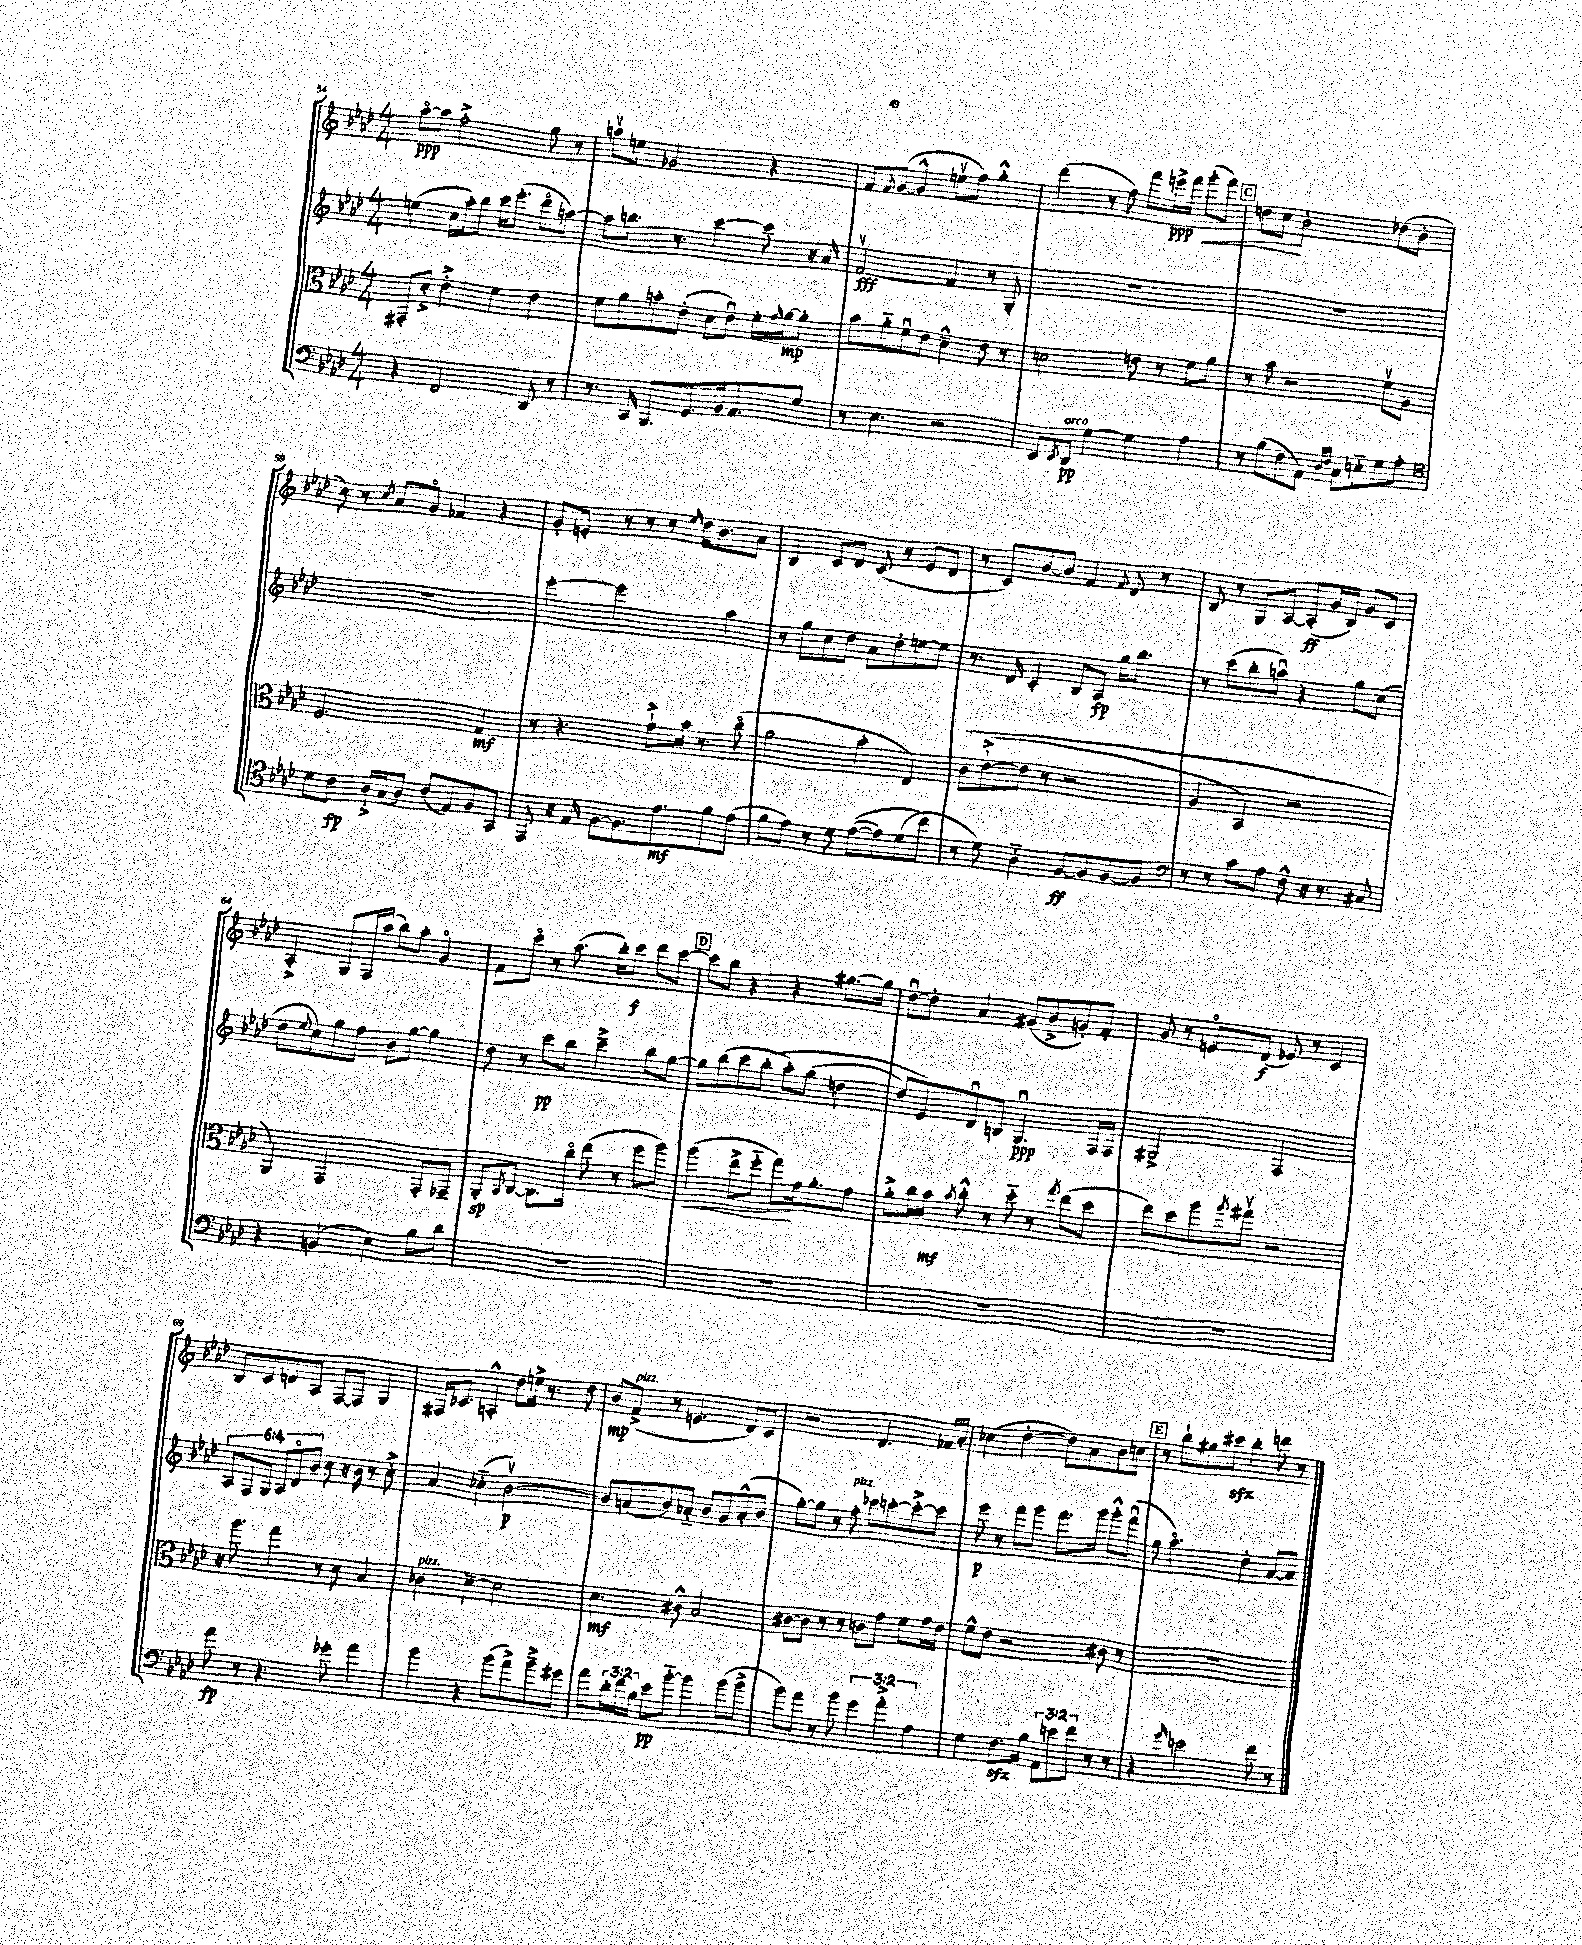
<<
\new StaffGroup <<
\new Staff = "s0" {
    \clef treble \key aes \major \numericTimeSignature \time 4/4
    aes''8~\flageolet\ppp aes''8 f''2-.-> g''8 r8 |
    a''8\upbow e''8 ges'2 r4 |
    f'8 \acciaccatura { f'8 } g'8~( g'4-^ e''8\upbow f''8) g''4-.-^ |
    des'''4( r8 f''8) f'''8 e'''16->\ppp f'''16 g'''8-.\<( f'''8) |
    \mark \markup { \box "C" } d''8 c''8\! bes'2-. des''8( bes'8-. |
    c''8) r8 \acciaccatura { c''8 } aes'8 g'8\flageolet fes'4 r4 |
    g'8-. e'8-. r8 r8 r8 \grace { ees''16 } des''16 bes'8. aes'8 |
    bes4 c'8 des'8 c'8( r8 ees'8 des'8 |
    r8 c'8) bes'8~ bes'8 f'4 \acciaccatura { f'8 } des'8 r8 |
    bes8 r8 g8 aes8~ aes8-.\ff( g'16 bes16) g'8 c'8 |
    aes4-.-> g8 f16 aes''16( bes''8) aes''8-. g'4\flageolet |
    f'8 c'''8\flageolet r8 aes''8.( bes''16-.) c'''8\f des'''8 c'''8~ |
    \mark \markup { \box "D" } c'''8 bes''8 r4 r4 gis''8.~ gis''16 |
    des''8~\downbow des''8-. aes'4 gis'8( bes'8-> g'8-.) f'8-. |
    g'8 r8 e'8\flageolet des'8\f( ees'8) r8 c'4 |
    bes8 c'8 d'8 aes8 f8~ f8 g4 |
    fis16 ces'8. a4-.-^ des''8 e''16-> r8. des''8 |
    bes'8\mp f'8->^\markup { \italic "pizz." }( r8 e'4. des'8) c'8 |
    r2 des'4. fes'16 aes'16-. |
    ces''4( des''4~-. des''8) aes'8 bes'8 c''8 |
    \mark \markup { \box "E" } r8 bes''8-! gis''8 cis'''8\sfz bes''4-. d'''8 r8 \bar "|." |
}
\new Staff = "s1" {
    \clef treble \key aes \major \numericTimeSignature \time 4/4 \override Staff.TupletNumber.text = #tuplet-number::calc-fraction-text
    e''4( c''16 aes''16-.) bes''8 c'''16 ees'''8.-.( des'''8\flageolet a''8~) |
    a''8 b''8. r8. c'''4~ c'''8 r16 aes'16 |
    f'2~\upbow\fff f'4 r8 g8-. |
    R1 |
    \mark \markup { \box "C" } R1 |
    R1 |
    ees'''4~-. ees'''2 aes''4 |
    r8 g''8 c''8 des''8 aes'8 des''8-. e''8~ e''8 |
    r8. des'16 c'4-. bes8 aes8\fp g''16 bes''8. |
    r8 c'''8( bes''8-. a''8\downbow) r4 g''8 c''8( |
    des''8 \appoggiatura { ees''8 } c''8) g''8 f''8 bes'8 g''8~ g''4 |
    des''8 r8 c'''8\pp bes''8 c'''4---> bes''8 g''8~ |
    \mark \markup { \box "D" } g''8 bes''8( c'''8 bes''8-.\( aes''8-.) g''8( d''4 |
    des''8) ees'8\) des'8\downbow b8 g4.\downbow\ppp f16 f16 |
    gis2-> f2 |
    \tuplet 6/4 { aes8 f8 g8 aes8 des'8\flageolet bes'8 } c''8 r16 bes'16 r8 c''8-.-> |
    aes'4 ces''4-_( bes'2~\upbow\p) |
    bes'8 a'8( bes'8) aes'8-_ bes'8 g'8 aes'8-.-^( bes'8 |
    g''8~-.) g''8 r8 f''8-.^\markup { \italic "pizz." } ces'''8 c'''8~-. c'''8~-.-> c'''8 |
    ees'''8\p r8 f'''8 g'''8 f'''8. g'''16 g'''8-.-^ f'''8\downbow( |
    \mark \markup { \box "E" } g''8 aes''4.\flageolet) des''4-. aes'8~ aes'8 \bar "|." |
}
\new Staff = "s2" {
    \clef alto \key aes \major \numericTimeSignature \time 4/4
    gis,8-. des'8-.-> ees'4-.-> f'4 ees'4 |
    f'8 aes'8 b'8-. ees'8-.( des'8 ees'8\downbow) f'16-. \grace { g'16 } aes'16~\mp aes'8-. |
    bes'8 aes'8-_ f'8\downbow ees'8 des'4---^ ees'8 r8 |
    d'2 e'8 r8 f'8 aes'8 |
    \mark \markup { \box "C" } r8 bes'8 r2 f'8\upbow aes8 |
    f2. g4\mf |
    r8 r4. g'8-!-> bes'16 r8. c''8\flageolet( |
    aes'2 bes'4-. ees4) |
    c'8\( ees'8~-!->( ees'8 r8 r2 |
    aes4 bes,4) r2 |
    aes,4\) g,2 g,8-. ges,8-- |
    aes,8-.\sp \acciaccatura { bes,8 } c8~ c8. c''16\flageolet ees''8( r8 f''8 aes''8) |
    \mark \markup { \box "D" } aes''4\<( ees''8-> f''8-_ g''8\!) g'16 aes'8.-. g'8 |
    aes'8-.-> c''16 bes'16\mf \acciaccatura { bes'8 } c''8-.-^ r8 des''8-_ r8 \acciaccatura { g''8 } ees''8( des''8 |
    ees''8) des''8 aes''8 \acciaccatura { aes''8 } gis''8\upbow r2 |
    r16 aes''8. g''4 r8 des'8 bes4 |
    ces'4^\markup { \italic "pizz." } des'4~-- des'2 |
    des'4.\mf cis'8-^ bes2 |
    cis'8~ cis'8 r8 r8 c'8 g'8 f'8 g'16 ees'16 |
    f'8-^ ees'8 r2 cis'8 r8 |
    \mark \markup { \box "E" } R1 \bar "|." |
}
\new Staff = "s3" {
    \clef bass \key aes \major \numericTimeSignature \time 4/4 \override Staff.TupletNumber.text = #tuplet-number::calc-fraction-text
    r4 f,2 des,8 r8 |
    r8. c,16 bes,,8. g,8. bes,16 aes,8. g8 |
    r8 ees4. r2 |
    ees,8 \acciaccatura { ees,8 } des,8\pp^\markup { \italic "arco" } g4~ g4 aes4 |
    \mark \markup { \box "C" } r8 bes8( f8 aes,8) \grace { des16 f16 } c8 e8-_ g8 aes8-. |
    \clef tenor des'8 c'8\fp aes16-!-> g16( aes8) c'8( ees8) f8 g,8 |
    ees,8 r16 ees16 f8~ f8. ees'8.\mf f'8 ees'8( |
    f'8 ees'8) r8 des'8 ees'8~(\( ees'8) des'8( c''8\) |
    r8 des'8) aes4-_ f8~\ff f8 f8~ f8 |
    \clef bass r8 r8 c'8 aes8 f8-^ r16 r8. cis8 |
    r4 b,4( ees4) bes8 des'8 |
    R1 |
    \mark \markup { \box "D" } R1 |
    R1 |
    R1 |
    aes'8\fp r8 r4. ges'8-. aes'4 |
    bes'4 r4 bes'8( aes'8->) bes'8---> gis'8 |
    aes'8 \tuplet 3/2 { des'16-. f'16 bes16 } ees'8\pp bes'8~-_ bes'4 bes'8( bes'8-> |
    bes'8) aes'8 r8 bes'8 \tuplet 3/2 { g'4 aes'4-.-> aes4 } |
    g4 f8.\sfz bes16 \tuplet 3/2 { aes,8 e'8 f'8 } r8 r8 |
    \mark \markup { \box "E" } r4 \grace { g'16 } e'2 f'8 r8 \bar "|." |
}
>>
>>
\layout { \context { \Score currentBarNumber = #54 } }
